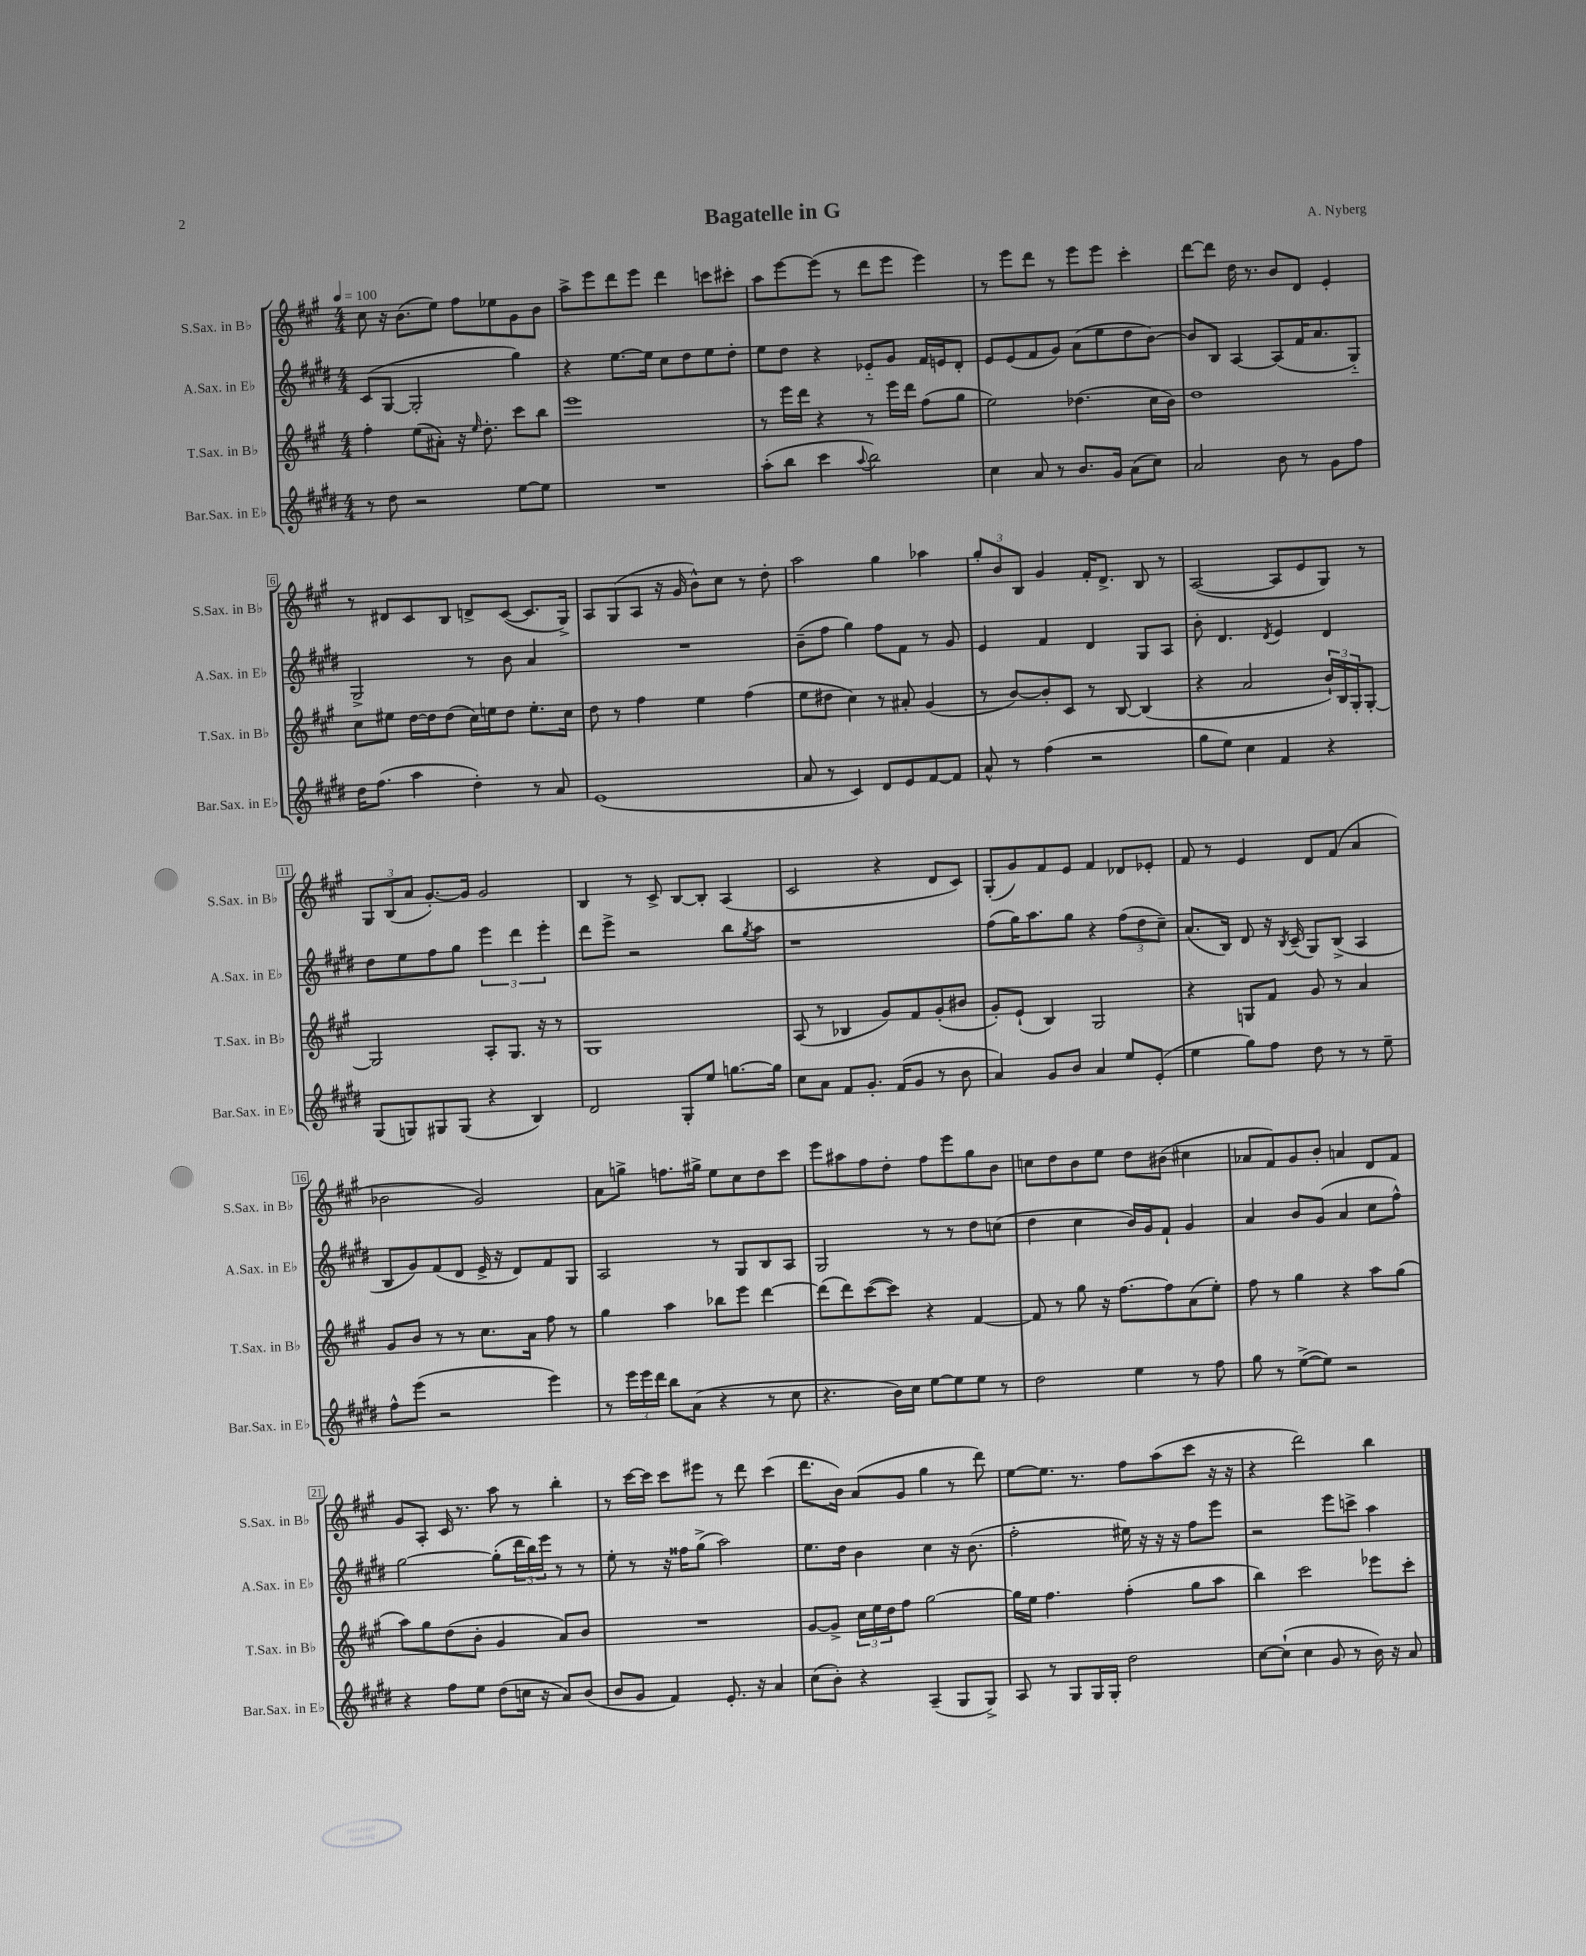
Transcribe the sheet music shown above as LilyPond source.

\header { title = "Bagatelle in G" composer = "A. Nyberg" }
<<
\new StaffGroup <<
\new Staff = "s0" \with { instrumentName = "S.Sax. in Bb" shortInstrumentName = "S.Sax. in Bb" } {
    \clef treble \key a \major \numericTimeSignature \time 4/4 \tempo 4 = 100
    cis''8 r16 b'8.( e''8) fis''8 ees''8 gis'8 b'8 |
    a''8-> e'''8 d'''8 e'''8 d'''4 c'''8 cis'''8-. |
    a''8 e'''8~ e'''8( r8 d'''8 e'''8 e'''4) |
    r8 e'''8 d'''8 r8 e'''8 e'''8 cis'''4-. |
    d'''8~ d'''8 d''16 r8. b'8 d'8 e'4-. |
    r8 dis'8 cis'8 b8 d'8-> cis'8~( cis'8. gis16->) |
    a8 gis8( a8 r16 gis'16 b'8-^) cis''8 r8 d''8-. |
    a''2 gis''4 aes''4 |
    \tuplet 3/2 { gis''8-. b'8 b8 } gis'4 fis'16-. d'8.-> b8 r8 |
    a2~( a8 e'8 gis8) r8 |
    \tuplet 3/2 { gis8 b8( a'8 } gis'8.~-.) gis'16 gis'2 |
    b4 r8 cis'8-> b8~ b8-. a4( |
    cis'2 r4 d'8 cis'8) |
    gis8-.( gis'8) fis'8 e'8 fis'4 des'8 ees'8-. |
    fis'8 r8 e'4 d'8 fis'8( a'4 |
    bes'2 gis'2) |
    a'8 g''8-> f''8. gis''16-> e''8 cis''8 d''8 cis'''8 |
    e'''8 ais''8 fis''8 d''8-. fis''8 e'''8 gis''8 b'8 |
    c''8 d''8 b'8 e''8 d''8 bis'8( cis''4 |
    aes'8 fis'8) gis'8 b'8-. a'4 d'8 fis'8 |
    gis'8 a8-. cis'16 r8. a''8 r8 b''4-. |
    r8 cis'''16~ cis'''16 cis'''8 eis'''8 r8 d'''8 cis'''4( |
    d'''8. b'16) a'8( gis'8 gis''4 r8 d'''8) |
    e''8~ e''8. r8. fis''8 a''8( cis'''8 r16 r16 |
    r4 d'''2) b''4 \bar "|." |
}
\new Staff = "s1" \with { instrumentName = "A.Sax. in Eb" shortInstrumentName = "A.Sax. in Eb" } {
    \clef treble \key e \major \numericTimeSignature \time 4/4
    cis'8( gis8~ gis2-. gis''4) |
    r4 e''8.~ e''16 cis''8 dis''8 e''8 dis''8-. |
    e''8 dis''8 r4 ees'8-_ gis'8 fis'16 e'16 dis'8-. |
    e'8 e'8( fis'8 gis'8) a'8( e''8 dis''8 b'8~) |
    b'8 b8 a4~ a8( fis'16 a'8. gis8-_) |
    gis2-> r8 b'8 a'4 |
    R1 |
    b'8--( fis''8 gis''4) fis''8 fis'8 r8 gis'8 |
    e'4 fis'4 dis'4 gis8 a8 |
    b'8-. dis'4. \acciaccatura { dis'8 } e'4 dis'4 |
    dis''8 e''8 fis''8 gis''8 \tuplet 3/2 { e'''4 dis'''4 e'''4-. } |
    dis'''8 e'''8-> r2 b''8 \acciaccatura { gis''8 } a''8 |
    r1 |
    fis''8( gis''16) a''8. gis''8 r4 \tuplet 3/2 { fis''8( dis''8 cis''8--) } |
    a'8.( b16) dis'8 r16 \acciaccatura { b8 } cis'16--( gis8) b8->( a4 |
    b8 gis'8) fis'8( dis'8 e'16-> r16 dis'8) fis'8 gis8 |
    a2 r8 gis8 b8 a8 |
    gis2 r8 r8 dis''8 c''8( |
    dis''4 cis''4 b'16) gis'16 fis'8-! gis'4 |
    a'4 b'8 gis'8( a'4 cis''8 fis''8-^) |
    gis''2~ gis''8-.( \tuplet 3/2 { dis'''16 b''16) e'''16 } r8 r8 |
    e''8-. r8 r16 fisis''16 gis''8->( a''2) |
    e''8. dis''16 b'4 cis''4 r16 b'8.( |
    fis''2-. eis''16) r16 r16 r16 fis''8 e'''8 |
    r2 e'''8 c'''8-> a''4 \bar "|." |
}
\new Staff = "s2" \with { instrumentName = "T.Sax. in Bb" shortInstrumentName = "T.Sax. in Bb" } {
    \clef treble \key a \major \numericTimeSignature \time 4/4
    fis''4-. e''8( ais'8-.) r16 \grace { e''16 } d''8.-. cis'''8 b''8 |
    e'''1 |
    r8 e'''16 d'''16 r4 r8 e'''16 d'''16 fis''8( gis''8 |
    e''2) des''4.( cis''16 b'16) |
    d''1 |
    cis''8 eis''8 d''16~ d''16 d''8( cis''16) e''16 d''8 e''8.-. cis''16 |
    d''8 r8 fis''4 e''4 fis''4( |
    e''8 dis''8 cis''4) r8 ais'8-. gis'4( |
    r8 b'8~) b'8-. cis'8 r8 b8~ b4( |
    r4 a'2 \tuplet 3/2 { b'16-!) b16 gis16-. } gis8~-. |
    gis2 a8-. gis8. r16 r8 |
    gis1 |
    a8( r8 bes4 gis'8) fis'8 gis'8-.( bis'8 |
    gis'8-.) e'8-!( b4) gis2 |
    r4 g8 fis'8 gis'8 r8 a'4 |
    gis'8 b'8 r8 r8 cis''8. a'16 fis''8 r8 |
    gis''4 a''4 bes''8 e'''8 d'''4~ |
    d'''8( d'''8) cis'''8~( cis'''8) r4 fis'4~ |
    fis'8 r8 gis''8 r16 fis''8.~ fis''8 a'8( e''8-.) |
    fis''8 r8 gis''4 r4 a''8 gis''8( |
    a''8) gis''8 d''8( b'8-. gis'4 a'8) b'8 |
    R1 |
    gis'8~ gis'8-> \tuplet 3/2 { cis''16 e''16 d''16 } fis''8 gis''2~ |
    gis''16 e''16 fis''4. fis''4-.( gis''8 a''8 |
    b''4) cis'''2 ees'''8 cis'''8-. \bar "|." |
}
\new Staff = "s3" \with { instrumentName = "Bar.Sax. in Eb" shortInstrumentName = "Bar.Sax. in Eb" } {
    \clef treble \key e \major \numericTimeSignature \time 4/4
    r8 dis''8 r2 e''8~ e''8 |
    R1 |
    a''8-.( b''8 cis'''4 \appoggiatura { a''8 } b''2) |
    cis''4 a'8 r8 b'8. gis'16 a'8( cis''8) |
    a'2 b'8 r8 gis'8 fis''8 |
    dis''16 fis''8.( a''4 dis''4-.) r8 a'8 |
    e'1( |
    a'8 r8 cis'4) dis'8 e'8 fis'8~ fis'8 |
    a'8-^ r8 fis''4( r2 |
    gis''8 e''8) cis''4 fis'4 r4 |
    gis8( g8) gis8 gis8( r4 b4) |
    dis'2 gis8-. e''8 g''8.~ g''16 |
    cis''8 a'8 fis'8 gis'8.-. fis'16( gis'8 r8 b'8 |
    a'4) gis'8 b'8 a'4 e''8 e'8-.( |
    e''4 gis''8) fis''8 dis''8 r8 r8 e''8-- |
    fis''8-^ e'''8( r2 e'''4) |
    r8 \tuplet 3/2 { e'''16 e'''16 dis'''16 } b''8 a'8( r4 r8 cis''8 |
    r4. b'16) cis''16 e''8~ e''8 e''8 r8 |
    dis''2 e''4 r8 fis''8 |
    gis''8 r8 e''8~->( e''8) r2 |
    r4 fis''8 e''8 dis''8( c''16 r16 a'8) b'8( |
    b'8 gis'8 fis'4) e'8.-. r16 a'4 |
    cis''8( b'8-.) r4 a4--( gis8 gis8->) |
    a8 r8 gis8 gis16 gis16-. dis''2 |
    cis''8~ cis''8-!( cis''4 gis'8 r8 b'16) r16 a'8 \bar "|." |
}
>>
>>
\layout { \context { \Score \override BarNumber.stencil = #(make-stencil-boxer 0.1 0.3 ly:text-interface::print) } }
